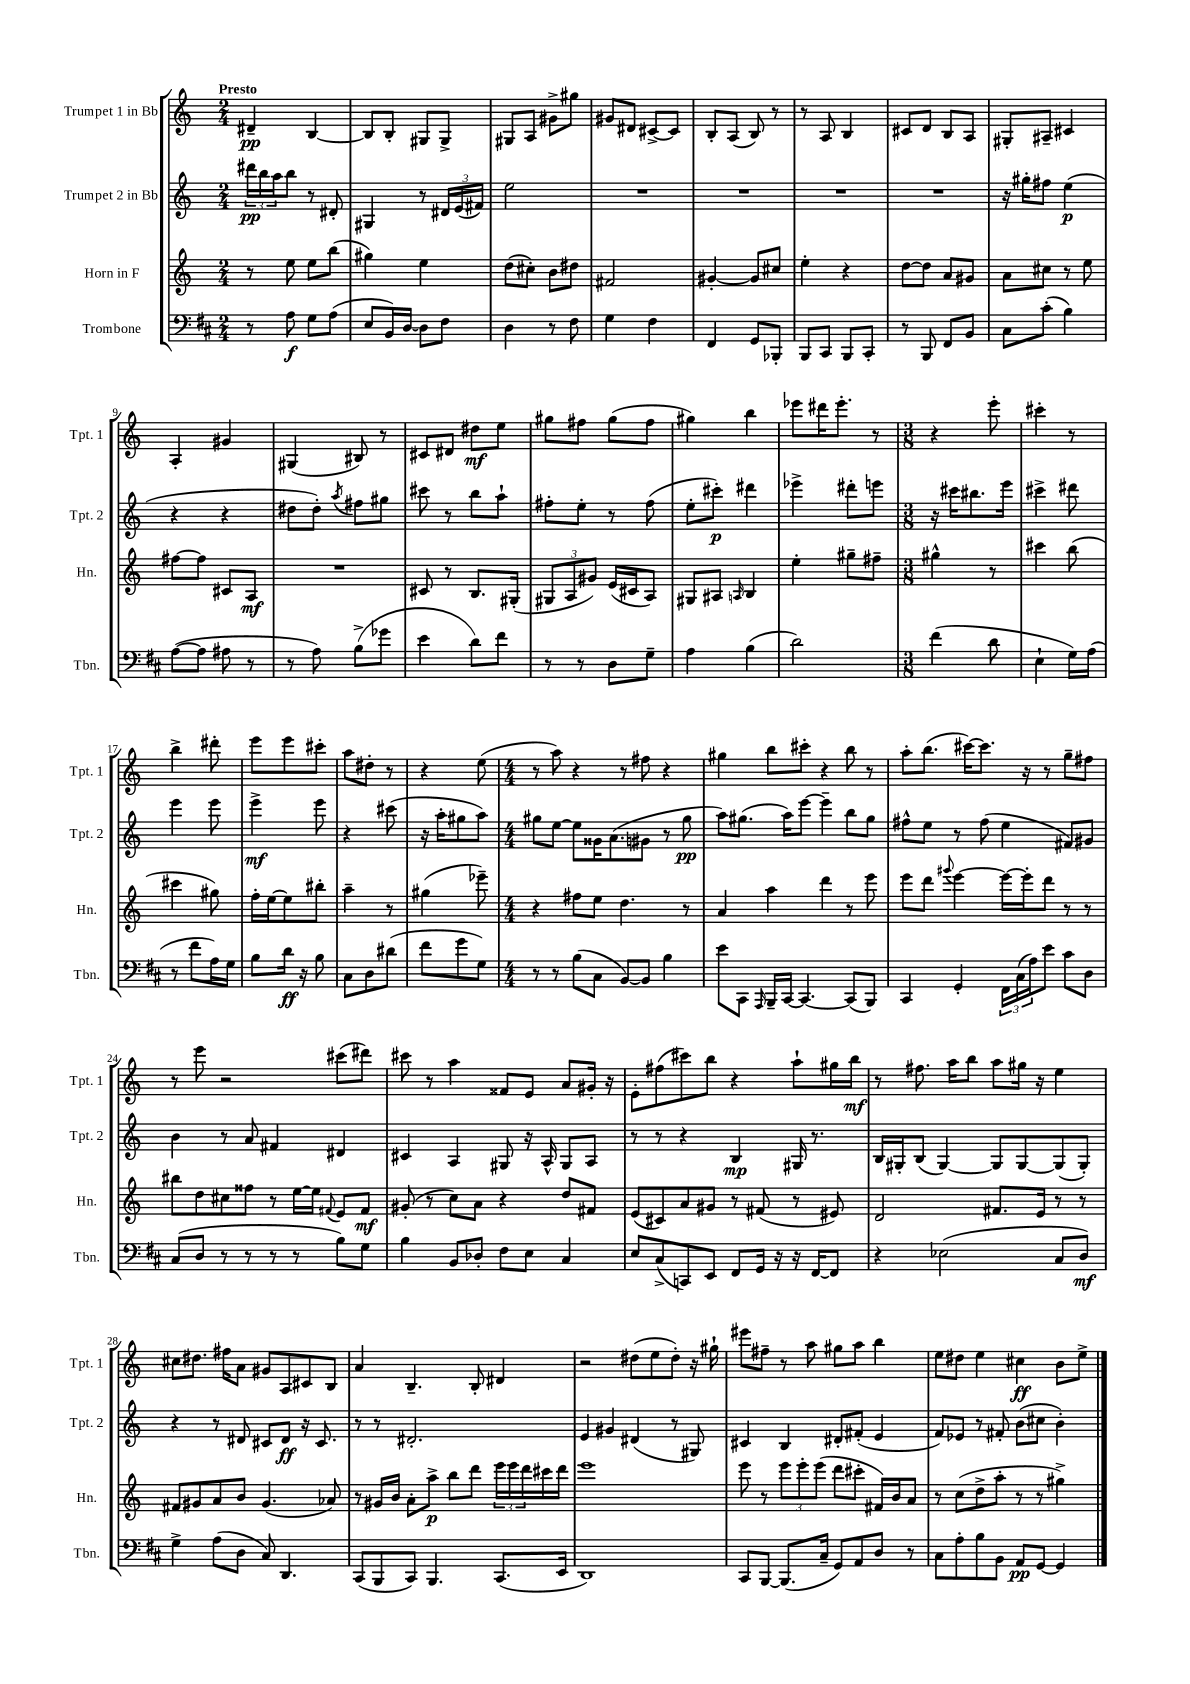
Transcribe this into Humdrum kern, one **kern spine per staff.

**kern	**dynam	**kern	**dynam	**kern	**dynam	**kern	**dynam
*part4	*part4	*part3	*part3	*part2	*part2	*part1	*part1
*staff4	*staff4	*staff3	*staff3	*staff2	*staff2	*staff1	*staff1
*I"Trombone	*	*I"Horn in F	*	*I"Trumpet 2 in Bb	*	*I"Trumpet 1 in Bb	*
*I'Tbn.	*	*I'Hn.	*	*I'Tpt. 2	*	*I'Tpt. 1	*
*clefF4	*	*clefG2	*	*clefG2	*	*clefG2	*
*k[f#c#]	*	*k[]	*	*k[]	*	*k[]	*
*M2/4	*	*M2/4	*	*M2/4	*	*M2/4	*
=1	=1	=1	=1	=1	=1	=1	=1
!	!	!	!	!	!	!LO:TX:a:B:t=Presto	!
8r	.	8r	.	24ddd#X\LL	pp	4d#X~/	pp
.	.	.	.	24bb\	.	.	.
.	.	.	.	24aa\J	.	.	.
8A\	f	8ee\	.	8bb\J	.	.	.
8G\L	.	8ee\L	.	8r	.	[4B/	.
(8A\J	.	(8bb\J	.	8d#X'/	.	.	.
=2	=2	=2	=2	=2	=2	=2	=2
8E/L	.	4gg#X\)	.	4G#X/	.	8B/L]	.
16BB/L)	.	.	.	.	.	8B'/J	.
[16D/JJ	.	.	.	.	.	.	.
8D\L]	.	4ee\	.	8r	.	8G#X/L	.
8F#\J	.	.	.	24d#X/LL	.	8G#^/J	.
.	.	.	.	(24e/	.	.	.
.	.	.	.	24f#X/JJ)	.	.	.
=3	=3	=3	=3	=3	=3	=3	=3
4D\	.	(8dd\L	.	2ee\	.	8G#X/L	.
.	.	8cc#X'\J)	.	.	.	8A/J	.
8r	.	8b\L	.	.	.	8g#X^\L	.
8F#\	.	8dd#X\J	.	.	.	8gg#X\J	.
=4	=4	=4	=4	=4	=4	=4	=4
4G\	.	2f#X/	.	2r	.	8g#X/L	.
.	.	.	.	.	.	8d#X/J	.
4F#\	.	.	.	.	.	[8c#X^/L	.
.	.	.	.	.	.	8c#/J]	.
=5	=5	=5	=5	=5	=5	=5	=5
4FF#/	.	[4g#X'/	.	2r	.	8B'/L	.
.	.	.	.	.	.	(8A/J	.
8GG/L	.	8g#/L]	.	.	.	8B/)	.
8BBB-X'/J	.	8cc#X/J	.	.	.	8r	.
=6	=6	=6	=6	=6	=6	=6	=6
8BBB/L	.	4ee'\	.	2r	.	8r	.
8CC#/J	.	.	.	.	.	8A/	.
8BBB/L	.	4r	.	.	.	4B/	.
8CC#'/J	.	.	.	.	.	.	.
=7	=7	=7	=7	=7	=7	=7	=7
8r	.	[8dd\L	.	2r	.	8c#X/L	.
8BBB/	.	8dd\J]	.	.	.	8d/J	.
8FF#/L	.	8a/L	.	.	.	8B/L	.
8BB/J	.	8g#X/J	.	.	.	8A/J	.
=8	=8	=8	=8	=8	=8	=8	=8
8C#\L	.	8a\L	.	16r	.	8G#X'/L	.
.	.	.	.	16gg#X'\KL	.	.	.
(8c#'\J	.	8cc#X\J	.	8ff#X\J	.	8A#X~/J	.
4B\)	.	8r	.	(4ee\	p	4c#X/	.
.	.	8ee\	.	.	.	.	.
!!LO:LB:g=z
=9	=9	=9	=9	=9	=9	=9	=9
([8A\L	.	[8ff#X\L	.	4r	.	4A'/	.
8A\J]	.	8ff#\J]	.	.	.	.	.
8A#X\	.	8c#X/L	.	4r	.	4g#X/	.
8r	.	8A/J	mf	.	.	.	.
=10	=10	=10	=10	=10	=10	=10	=10
8r	.	2r	.	8dd#X\L	.	(4G#X/	.
8A\)	.	.	.	8dd#'\J)	.	.	.
.	.	.	.	8qaa/	.	.	.
(8B^\L	.	.	.	8ff#X\L	.	8B#X/)	.
8g-X\J	.	.	.	8gg#X\J	.	8r	.
=11	=11	=11	=11	=11	=11	=11	=11
4e\	.	8c#X/	.	8ccc#X\	.	8c#X/L	.
.	.	8r	.	8r	.	8d#X/J	.
8d\L)	.	8.B/L	.	8bb\L	.	8dd#X\L	mf
8f#\J	.	.	.	8aa`\J	.	8ee\J	.
.	.	(16G#X'/Jk	.	.	.	.	.
=12	=12	=12	=12	=12	=12	=12	=12
8r	.	12G#X/L	.	8ff#X'\L	.	8gg#X\L	.
.	.	12A/	.	.	.	.	.
8r	.	.	.	8ee'\J	.	8ff#X\J	.
.	.	12g#X/J)	.	.	.	.	.
8D\L	.	(16e/LL	.	8r	.	(8gg#\L	.
.	.	16c#X/J	.	.	.	.	.
8G~\J	.	8A/J)	.	(8ff#\	.	8ff#\J	.
=13	=13	=13	=13	=13	=13	=13	=13
4A\	.	8G#X/L	.	8ee'\L	.	4gg#X\)	.
.	.	8A#X/J	.	8ccc#X'\J)	p	.	.
.	.	16qqAn/	.	.	.	.	.
(4B\	.	4B/	.	4ddd#X\	.	4bb\	.
=14	=14	=14	=14	=14	=14	=14	=14
2d\)	.	4ee'\	.	4eee-X^\	.	8eee-X\L	.
.	.	.	.	.	.	16ddd#X\K	.
.	.	.	.	.	.	8.eee-'\J	.
.	.	8gg#X~\L	.	8ddd#X'\L	.	.	.
.	.	8ff#X~\J	.	8eeen\J	.	8r	.
=15	=15	=15	=15	=15	=15	=15	=15
*M3/8	*	*M3/8	*	*M3/8	*	*M3/8	*
(4f#\	.	4gg#X^^\	.	16r	.	4r	.
.	.	.	.	16ccc#X\KL	.	.	.
.	.	.	.	8.bb#X\	.	.	.
8d\	.	8r	.	.	.	8eee'\	.
.	.	.	.	16eee\Jk	.	.	.
=16	=16	=16	=16	=16	=16	=16	=16
4E`\	.	4ccc#X\	.	4ccc#X^\	.	4ccc#X'\	.
16G\LL)	.	(8bb\	.	8ddd#X\	.	8r	.
(16A\JJ	.	.	.	.	.	.	.
!!LO:LB:g=z
=17	=17	=17	=17	=17	=17	=17	=17
8r	.	4ccc#X\	.	4eee\	.	4bb^\	.
8f#\L	.	.	.	.	.	.	.
16A\L)	.	8gg#X\)	.	8eee\	.	8ddd#X'\	.
16G\JJ	.	.	.	.	.	.	.
=18	=18	=18	=18	=18	=18	=18	=18
8B\L	.	16ff'\LL	.	4eee^\	mf	8eee\L	.
.	.	[16ee\J	.	.	.	.	.
16d\Jk	ff	8ee\]	.	.	.	8eee\	.
16r	.	.	.	.	.	.	.
8B\	.	8bb#X'\J	.	8eee\	.	8ccc#X'\J	.
=19	=19	=19	=19	=19	=19	=19	=19
8C#\L	.	4aa~\	.	4r	.	8aa\L	.
8D\	.	.	.	.	.	8dd#X'\J	.
(8d#X\J	.	8r	.	(8ccc#X\	.	8r	.
=20	=20	=20	=20	=20	=20	=20	=20
8f#\L	.	(4gg#X\	.	16r	.	4r	.
.	.	.	.	16aa'\KL	.	.	.
8g\	.	.	.	8gg#X\	.	.	.
8G\J)	.	8eee-X~\)	.	8aa\J)	.	(8ee\	.
=21	=21	=21	=21	=21	=21	=21	=21
*M4/4	*	*M4/4	*	*M4/4	*	*M4/4	*
8r	.	4r	.	8gg#X\L	.	8r	.
8r	.	.	.	[8ee\J	.	8aa\)	.
(8B\L	.	8ff#X\L	.	8ee\L]	.	4r	.
8C#\J	.	8ee\J	.	16g##X\K	.	.	.
.	.	.	.	(8.a\	.	.	.
[8BB/L)	.	4.dd\	.	.	.	8r	.
8BB/J]	.	.	.	8g#X\J	.	8ff#X\	.
4B\	.	.	.	8r	.	4r	.
.	.	8r	.	8gg#\	pp	.	.
=22	=22	=22	=22	=22	=22	=22	=22
8e\L	.	4a/	.	8aa\L)	.	4gg#X\	.
8CC#\J	.	.	.	(8.gg#X\J	.	.	.
16qqAAA/	.	.	.	.	.	.	.
16BBB~/LL	.	4aa\	.	.	.	8bb\L	.
[16CC#/JJ	.	.	.	16aa\KL)	.	.	.
4.CC#/_	.	.	.	[8eee\J	.	8ccc#X'\J	.
.	.	4ddd\	.	4eee~\]	.	4r	.
(8CC#/L]	.	8r	.	8bb\L	.	8bb\	.
8BBB/J)	.	8eee\	.	8gg#\J	.	8r	.
=23	=23	=23	=23	=23	=23	=23	=23
4CC#/	.	8eee\L	.	8ff#X^^\L	.	8aa'\L	.
.	.	8ddd\J	.	8ee\J	.	(8.bb\J	.
.	.	8qqggg#X/	.	.	.	.	.
4GG'/	.	[4eee\	.	8r	.	.	.
.	.	.	.	.	.	[16ccc#X\KL)	.
.	.	.	.	(8ff#\	.	8.ccc#\J]	.
24FF#\LL	.	16eee\LL_	.	4ee\	.	.	.
(24C#\	.	.	.	.	.	.	.
.	.	16eee'\J]	.	.	.	16r	.
24A\J)	.	.	.	.	.	.	.
8e\J	.	8ddd\J	.	.	.	8r	.
8c#\L	.	8r	.	8f#X/L)	.	8gg~\L	.
8D\J	.	8r	.	8g#X/J	.	8ff#X\J	.
!!LO:LB:g=z
=24	=24	=24	=24	=24	=24	=24	=24
(8C#/L	.	8bb#X\L	.	4b\	.	8r	.
8D/J	.	8dd\	.	.	.	8eee\	.
8r	.	8cc#X\	.	8r	.	2r	.
8r	.	8ff##X\J	.	8a/	.	.	.
8r	.	8r	.	4f#X/	.	.	.
8r	.	[16ee\LL	.	.	.	.	.
.	.	16ee\JJ]	.	.	.	.	.
.	.	8qqf#X/	.	.	.	.	.
8B\L)	.	8e/L	.	4d#X/	.	(8ccc#X\L	.
8G\J	.	8f#/J	mf	.	.	8ddd#X\J)	.
=25	=25	=25	=25	=25	=25	=25	=25
4B\	.	(8g#X'/	.	4c#X/	.	8ccc#X\	.
.	.	8r	.	.	.	8r	.
8BB/L	.	8cc\L)	.	4A/	.	4aa\	.
8D-X'/J	.	8a\J	.	.	.	.	.
8F#\L	.	4r	.	8G#X/	.	8f##X/L	.
8E\J	.	.	.	16r	.	8e/J	.
.	.	.	.	16A^^/	.	.	.
4C#/	.	8dd/L	.	8G#/L	.	8a/L	.
.	.	8f#X/J	.	8A/J	.	16g#X'/Jk	.
.	.	.	.	.	.	16r	.
=26	=26	=26	=26	=26	=26	=26	=26
8E/L	.	(8e/L	.	8r	.	8e'\L	.
(8C#^/	.	8c#X/)	.	8r	.	(8ff#X\	.
8CCn/)	.	8a/	.	4r	.	8ccc#X\)	.
8EE/J	.	8g#X/J	.	.	.	8bb\J	.
8FF#/L	.	8r	.	4B/	mp	4r	.
16GG/Jk	.	(8f#X/	.	.	.	.	.
16r	.	.	.	.	.	.	.
16r	.	8r	.	16G#X/	.	8aa`\L	.
[16FF#/KL	.	.	.	8.r	.	.	.
8FF#/J]	.	8e#X/)	.	.	.	16gg#X\L	.
.	.	.	.	.	.	16bb\JJ	mf
=27	=27	=27	=27	=27	=27	=27	=27
4r	.	2d/	.	16B/LL	.	8r	.
.	.	.	.	16G#X'/J	.	.	.
.	.	.	.	(8B/J	.	8.ff#X\	.
(2E-X\	.	.	.	[4G#/)	.	.	.
.	.	.	.	.	.	16aa\KL	.
.	.	.	.	.	.	8bb\J	.
.	.	8.f#X/L	.	8G#/L]	.	8aa\L	.
.	.	.	.	[8G#/	.	16gg#X\Jk	.
.	.	16e/Jk	.	.	.	16r	.
8C#/L	.	8r	.	(8G#/]	.	4ee\	.
8D/J)	mf	8r	.	8G#'/J)	.	.	.
!!LO:LB:g=z
=28	=28	=28	=28	=28	=28	=28	=28
4G^\	.	8f#X/L	.	4r	.	8cc#X\L	.
.	.	8g#X/	.	.	.	8.dd#X\J	.
(8A\L	.	8a/	.	8r	.	.	.
.	.	.	.	.	.	16ff#X\KL	.
8D\J	.	8b/J	.	8d#X/	.	8a\J	.
8C#/)	.	(4.g#/	.	8c#X/L	.	8g#X/L	.
4.DD/	.	.	.	8d#/J	ff	8A/	.
.	.	.	.	16r	.	8c#X/	.
.	.	.	.	8.c#/	.	.	.
.	.	8a-X/)	.	.	.	8B/J	.
=29	=29	=29	=29	=29	=29	=29	=29
(8CC#/L	.	8r	.	8r	.	4a/	.
8BBB/	.	16g#X/LL	.	8r	.	.	.
.	.	16b/JJ	.	.	.	.	.
8CC#/J)	.	8a'\L	.	2.d#X'/	.	4.B~/	.
4.BBB/	.	8aa^\J	p	.	.	.	.
.	.	8bb\L	.	.	.	.	.
.	.	8ddd\J	.	.	.	8B'/	.
(8.CC#/L	.	24eee\LL	.	.	.	4d#X/	.
.	.	24eee\	.	.	.	.	.
.	.	24ddd\	.	.	.	.	.
.	.	16ccc#X\	.	.	.	.	.
16EE/Jk	.	16ddd\JJ	.	.	.	.	.
=30	=30	=30	=30	=30	=30	=30	=30
1DD)	.	1eee	.	4e/	.	2r	.
.	.	.	.	4g#X/	.	.	.
.	.	.	.	(4d#X/	.	(8dd#X\L	.
.	.	.	.	.	.	8ee\	.
.	.	.	.	8r	.	8dd#'\J)	.
.	.	.	.	8G#X/)	.	16r	.
.	.	.	.	.	.	16gg#X`\	.
=31	=31	=31	=31	=31	=31	=31	=31
8CC#/L	.	8eee\	.	4c#X/	.	8eee#X\L	.
[8BBB/J	.	8r	.	.	.	8ff#X~\J	.
(8.BBB/L]	.	12eee\L	.	4B/	.	8r	.
.	.	12eee'\	.	.	.	.	.
.	.	.	.	.	.	8aa\	.
.	.	(12eee\J	.	.	.	.	.
16C#~/Jk	.	.	.	.	.	.	.
8GG/L)	.	8ddd\L	.	8d#X'/L	.	8gg#X\L	.
8AA/	.	8ccc#X'\J	.	(8f#X'/J	.	8aa\J	.
8D/J	.	16f#X/LL)	.	4e/	.	4bb\	.
.	.	16b/J	.	.	.	.	.
8r	.	8a/J	.	.	.	.	.
=32	=32	=32	=32	=32	=32	=32	=32
8C#\L	.	8r	.	8f/L)	.	8ee\L	.
8A'\	.	(8cc\L	.	8e-X/J	.	8dd#X\J	.
8B\	.	8dd^\	.	8r	.	4ee\	.
8BB\J	.	8aa'\J	.	8f#X'/	.	.	.
8AA/L	pp	8r	.	(8b\L	.	4cc#X\	ff
[8GG/J	.	8r	.	8cc#X\J	.	.	.
4GG/]	.	4gg#X^\)	.	4b'\)	.	8b\L	.
.	.	.	.	.	.	8ee^\J	.
==	==	==	==	==	==	==	==
*-	*-	*-	*-	*-	*-	*-	*-
